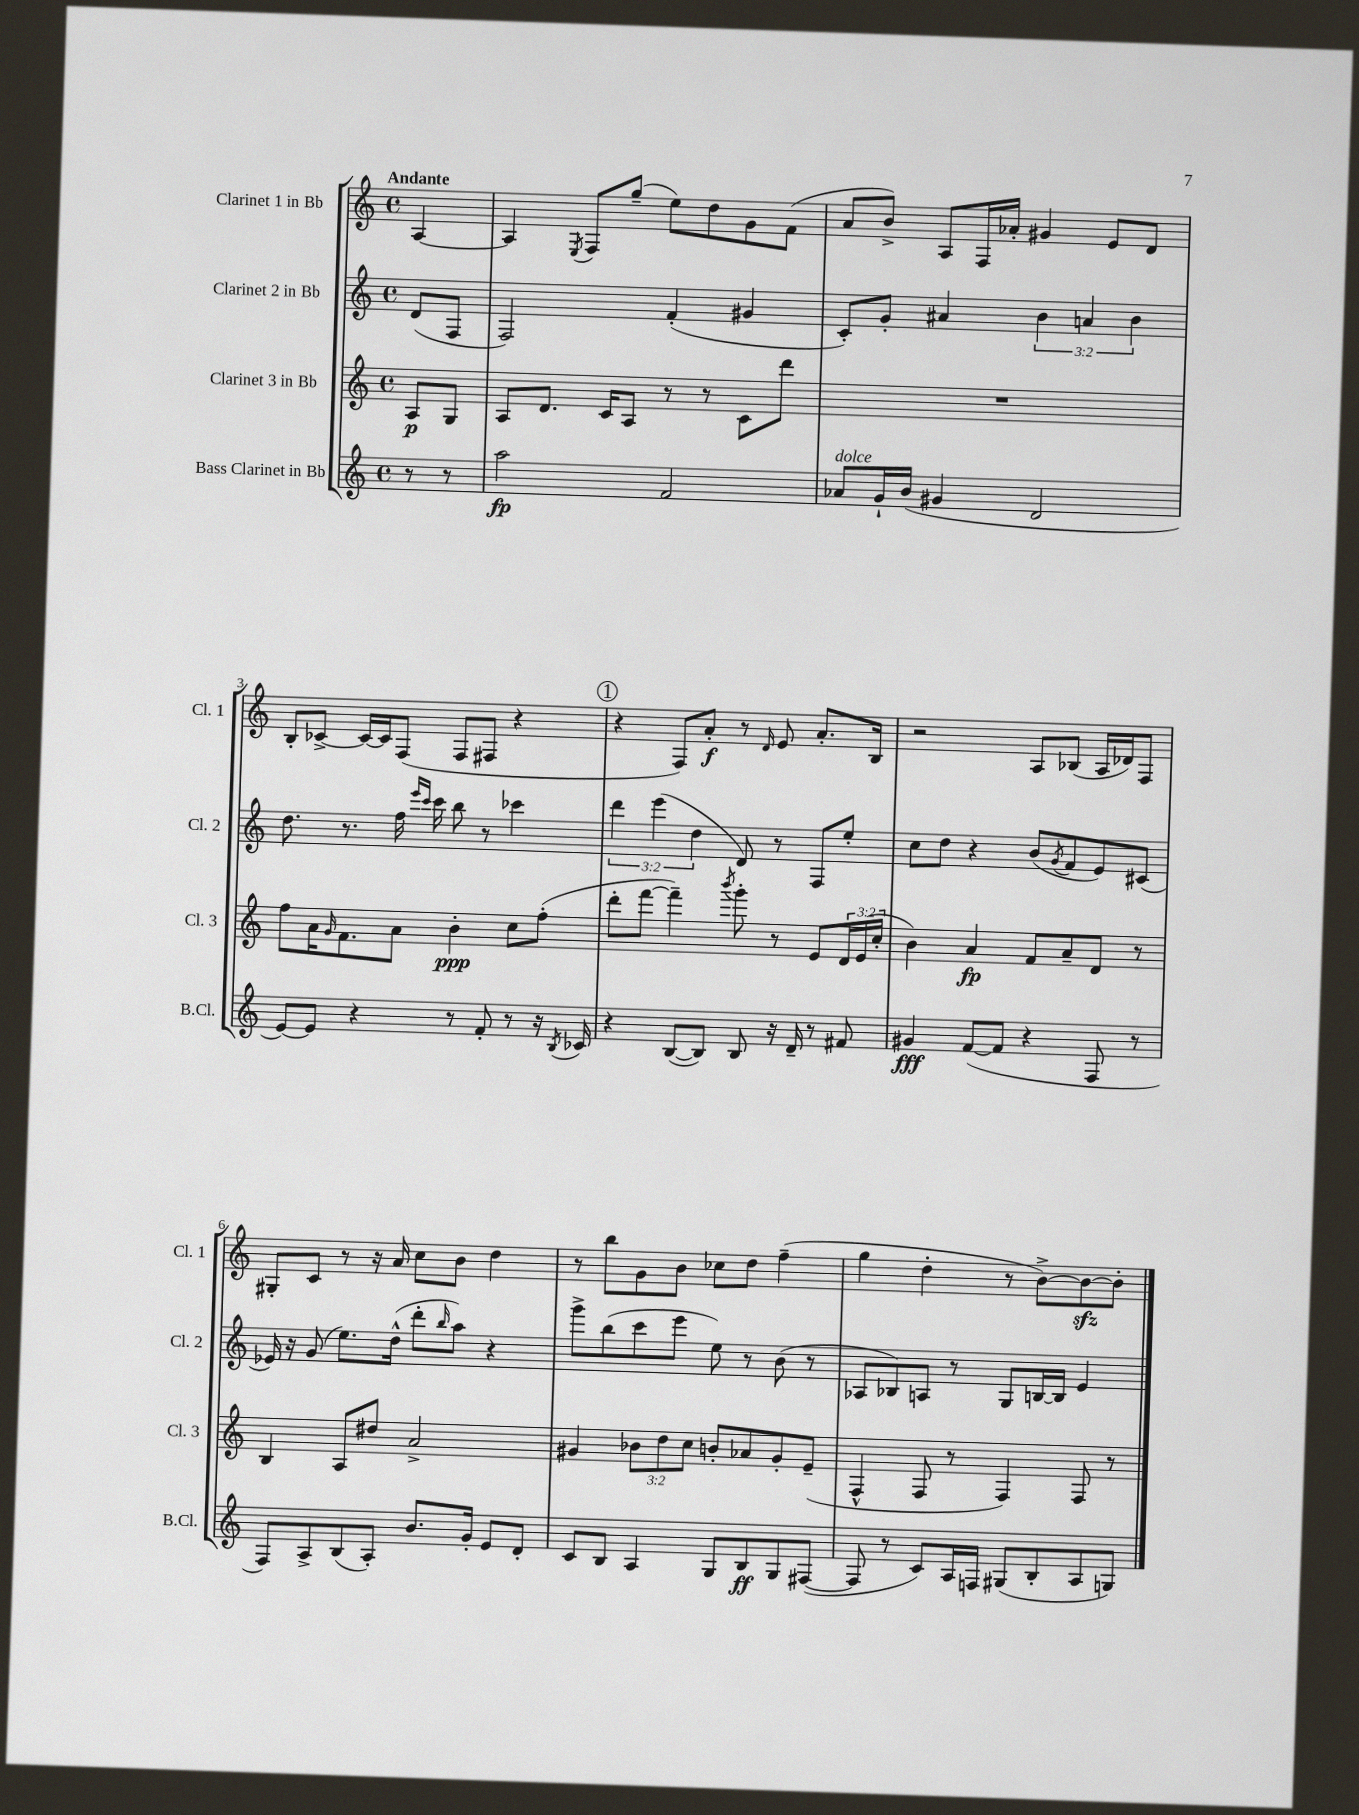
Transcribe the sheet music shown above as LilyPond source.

<<
\new StaffGroup <<
\new Staff = "s0" \with { instrumentName = "Clarinet 1 in Bb" shortInstrumentName = "Cl. 1" } {
    \clef treble \key c \major \defaultTimeSignature \time 4/4 \partial 4 \tempo "Andante"
    a4~ |
    a4 \acciaccatura { e8 } f8 g''8--( e''8) d''8 g'8 f'8( |
    a'8 b'8->) a8 f16 aes'16-. gis'4 e'8 d'8 |
    b8-. ces'8~-> ces'16~ ces'16 f8( f8 fis8 r4 |
    \mark \markup { \circle "1" } r4 f8) a'8-.\f r8 \grace { d'16 } e'8 a'8.-. b16 |
    r2 a8 bes8( a16 des'16) f8 |
    gis8-. c'8 r8 r16 a'16 c''8 b'8 d''4 |
    r8 b''8 g'8 b'8 ces''8 d''8 f''4--( |
    g''4 d''4-. r8 b'8~->) b'8~\sfz b'8-. \bar "|." |
}
\new Staff = "s1" \with { instrumentName = "Clarinet 2 in Bb" shortInstrumentName = "Cl. 2" } {
    \clef treble \key c \major \defaultTimeSignature \time 4/4 \override Staff.TupletNumber.text = #tuplet-number::calc-fraction-text \partial 4
    d'8( f8 |
    f2) f'4-.( gis'4 |
    c'8-.) g'8-. ais'4 \tuplet 3/2 { b'4 a'4 b'4 } |
    d''8. r8. f''16 \grace { e'''16 c'''16 } c'''16 b''8 r8 ces'''4 |
    \mark \markup { \circle "1" } \tuplet 3/2 { d'''4 e'''4( d''4 } d'8) r8 f8 e''8-. |
    c''8 d''8 r4 b'8( \acciaccatura { g'8 } f'8 e'8) cis'8( |
    ees'16) r16 g'8( e''8.) d''16-^( d'''8-. \grace { b''16 } a''8) r4 |
    g'''8-> b''8( c'''8 e'''8 e''8) r8 b'8( r8 |
    aes8 bes8) a8 r8 g8 b16~ b16 e'4 \bar "|." |
}
\new Staff = "s2" \with { instrumentName = "Clarinet 3 in Bb" shortInstrumentName = "Cl. 3" } {
    \clef treble \key c \major \defaultTimeSignature \time 4/4 \override Staff.TupletNumber.text = #tuplet-number::calc-fraction-text \partial 4
    a8\p g8 |
    a8 d'8. c'16 a8 r8 r8 c'8 d'''8 |
    R1 |
    f''8 a'16 \grace { g'16 } f'8. a'8 b'4-.\ppp c''8 f''8-.( |
    \mark \markup { \circle "1" } d'''8-. f'''8~ f'''4--) \acciaccatura { b'''8 } g'''8-. r8 e'8 \tuplet 3/2 { d'16 e'16( c''16-. } |
    b'4) a'4\fp f'8 a'8-- d'8 r8 |
    b4 a8 dis''8 a'2-> |
    gis'4 \tuplet 3/2 { bes'8 d''8 c''8 } b'8-. aes'8 gis'8-. e'8--( |
    f4-^ f8 r8 f4) f8 r8 \bar "|." |
}
\new Staff = "s3" \with { instrumentName = "Bass Clarinet in Bb" shortInstrumentName = "B.Cl." } {
    \clef treble \key c \major \defaultTimeSignature \time 4/4 \partial 4
    r8 r8 |
    a''2\fp f'2 |
    aes'8^\markup { \italic "dolce" } g'16-! b'16( gis'4 d'2 |
    e'8~) e'8 r4 r8 f'8-. r8 r16 \acciaccatura { b8 } ces'16 |
    \mark \markup { \circle "1" } r4 b8~( b8) b8 r16 d'16-- r8 fis'8 |
    gis'4\fff f'8~( f'8 r4 f8 r8 |
    f8) a8-> b8( a8-.) b'8. g'16-. e'8 d'8-. |
    c'8 b8 a4 g8 b8\ff g8 fis8~( |
    fis8 r8 c'8) a16 f16 gis8( b8-. a8 g8) \bar "|." |
}
>>
>>
